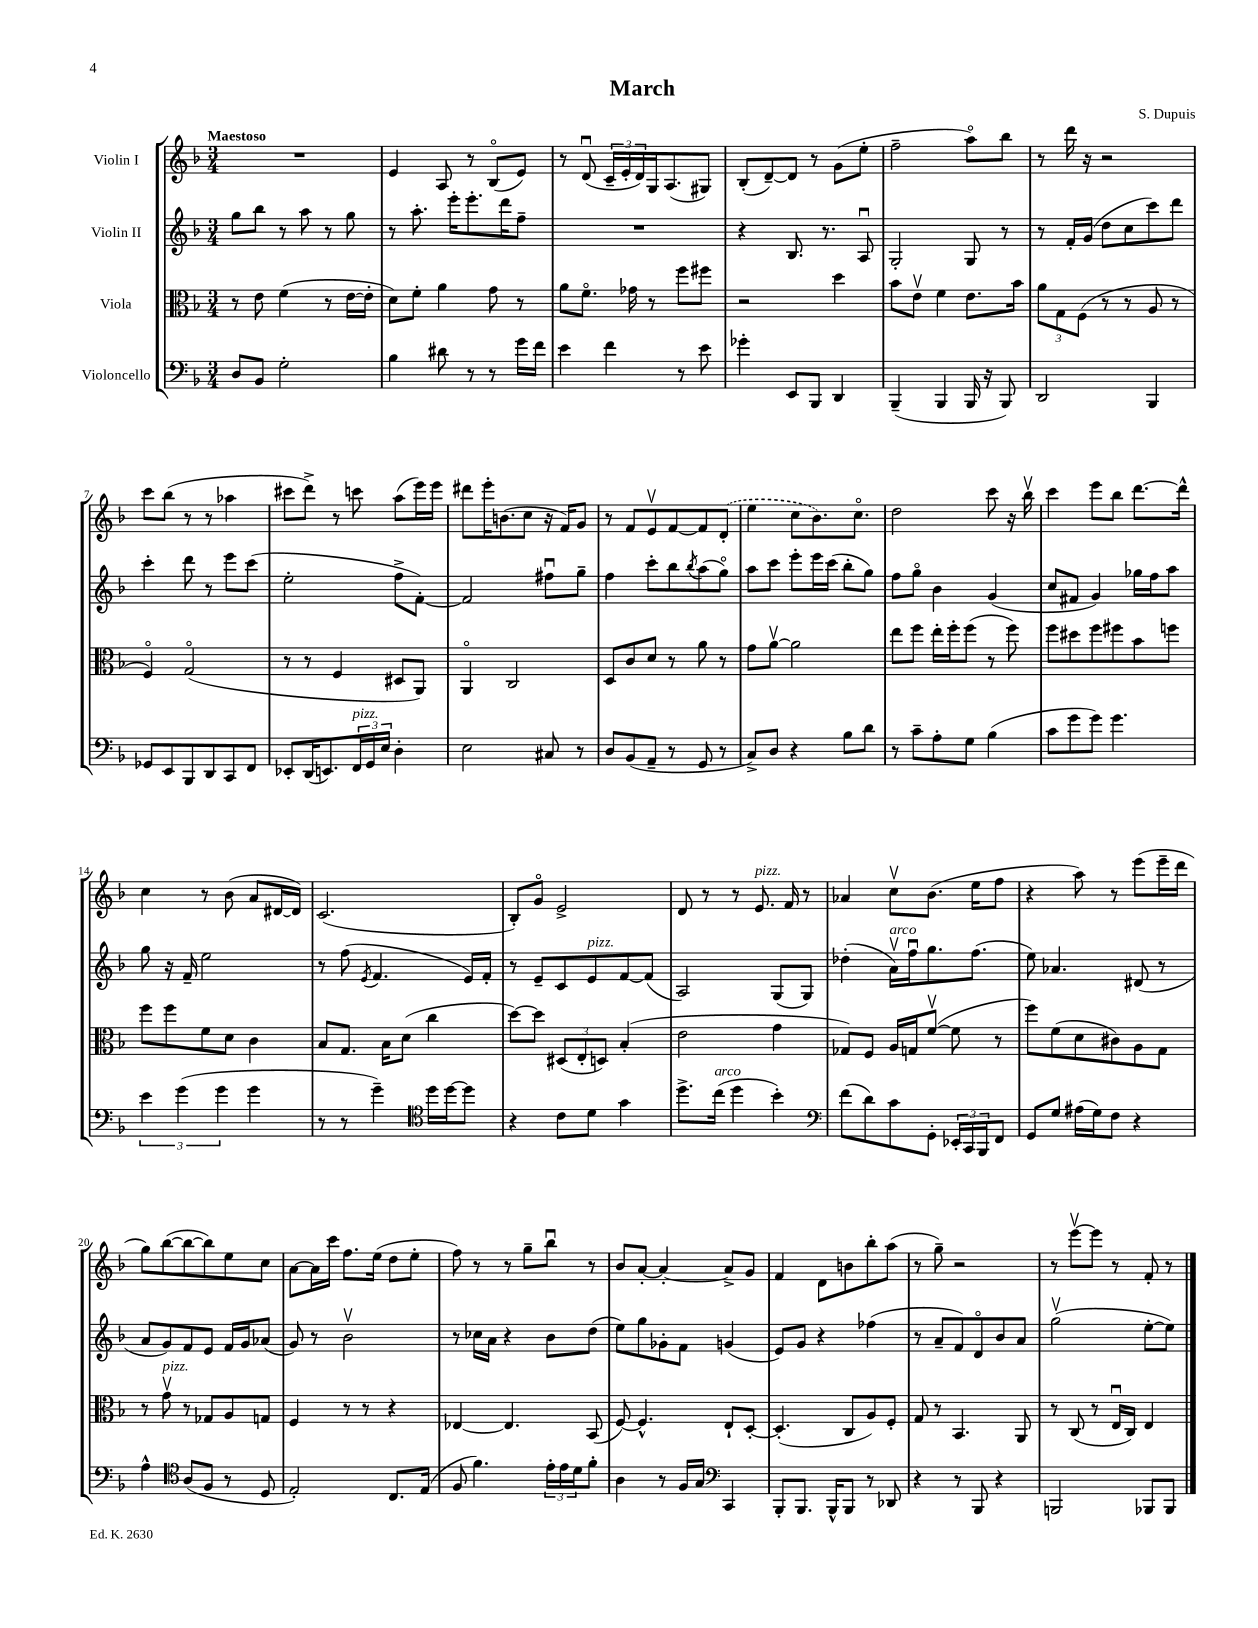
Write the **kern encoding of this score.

**kern	**kern	**kern	**kern
*staff4	*staff3	*staff2	*staff1
*clefF4	*clefC3	*clefG2	*clefG2
*k[b-]	*k[b-]	*k[b-]	*k[b-]
*M3/4	*M3/4	*M3/4	*M3/4
8D	8r	8gg	2.r
8BB-	8e	8bb-	.
2G'	(4f	8r	.
.	.	8aa	.
.	8r	8r	.
.	[16e	8gg	.
.	16e']	.	.
=	=	=	=
4B-	8d)	8r	4e
.	8f'	8.aa'	.
8d#	4a	.	8A
.	.	16eee'	.
8r	.	8.eee'	8r
8r	8g	.	(8B-o
.	.	16ddd	.
16g	8r	8ff~	8e)
16f	.	.	.
=	=	=	=
4e	8a	2.r	8r
.	8.fo	.	(8du
4f	.	.	24c~
.	.	.	24e'
.	16g-	.	.
.	.	.	24d)
.	8r	.	16G
.	.	.	(8.A
8r	8ff	.	.
8e	8ff#	.	8G#)
=	=	=	=
4g-'	2r	4r	(8B-'
.	.	.	[8d~)
8EE	.	8.B-	8d]
8BBB-	.	.	8r
.	.	8.r	.
4DD	4dd	.	(8g
.	.	8Au	8ee'
=	=	=	=
(4BBB-~	8b-	2G'	2ff~
.	8ev	.	.
4BBB-	4f	.	.
16BBB-	8.e	8G	8aao)
16r	.	.	.
8BBB-)	.	8r	8bb-
.	16b-	.	.
=	=	=	=
2DD	12a	8r	8r
.	12G	.	.
.	.	16f'	16ddd
.	(12F	.	.
.	.	(16g	16r
.	8r	8dd	2r
.	8r	8cc	.
4BBB-	8A	8ccc)	.
.	8r	8ddd	.
=	=	=	=
8GG-	4Fo)	4ccc'	8ccc
8EE	.	.	(8bb-
8BBB-	(2Go	8ddd	8r
8DD	.	8r	8r
8CC	.	8eee	4aa-
8FF	.	(8ccc	.
=	=	=	=
8EE-'	8r	2ee'	8ccc#
(16DD	8r	.	8ddd^)
8.EE)	.	.	.
.	4F	.	8r
24FF	.	.	8ccc
24GG	.	.	.
24E	.	.	.
4D'	8D#	8ff^	(8aa
.	8AA)	[8f')	16eee)
.	.	.	16eee
=	=	=	=
2E	4AAo	2f]	8ddd#
.	.	.	16eee'
.	.	.	(8.b
.	2C	.	.
.	.	.	8cc
8C#	.	8ff#u	16r
.	.	.	16f)
8r	.	8gg~	8g
=	=	=	=
8D	8D	4ff	8r
(8BB-	8c	.	8f
8AA~	8d	8ccc'	8ev
8r	8r	8bb-	[8f
.	.	8qbb-	.
8GG	8a	(8aa	8f]
8r	8r	8ggo)	(8d'
=	=	=	=
8C^)	8g	8aa	4ee
8D	[8av	8ccc	.
4r	2a]	8eee'	8cc
.	.	16eee	8.b-)
.	.	(16ccc	.
8B-	.	8bb-'	.
.	.	.	8.cco
8d	.	8gg)	.
=	=	=	=
8r	8ee	8ff	2dd
8c~	8ff	8ggo	.
8A'	16ee'	4b-	.
.	16ff'	.	.
8G	(8ff	.	.
(4B-	8r	(4g	8ccc
.	8ff)	.	16r
.	.	.	16bb-v
=	=	=	=
8c	8ff	8cc	4ccc
8g	8dd#	8f#	.
8g)	8ff	4g)	8eee
4.g	8ff#	.	8bb-
.	8b-	16gg-	[8.ddd
.	.	16ff	.
.	8ff	8aa	.
.	.	.	16ddd^^]
=	=	=	=
6e	8ff	8gg	4cc
.	8ff	16r	.
(6g	.	.	.
.	.	16f~	.
.	8f	2ee	8r
6g	.	.	.
.	8d	.	(8b-
4g	4c	.	8a
.	.	.	[16d#
.	.	.	16d#])
=	=	=	=
8r	8B-	8r	(2.c
8r	8.G	(8ff	.
.	.	8qe	.
4g~)	.	4.f	.
.	16B-	.	.
.	(8d	.	.
*clefC4	*	*	*
16dd	4cc	.	.
[16dd	.	.	.
8dd]	.	16e)	.
.	.	16f'	.
=	=	=	=
4r	[8dd)	8r	8B-')
.	8dd]	8e~	8go
8c	(12D#	8c	2e^
.	12E'	.	.
8d	.	8e	.
.	12D)	.	.
4g	(4B-'	[8f	.
.	.	(8f]	.
=	=	=	=
8.dd^	2e	2A)	8d
.	.	.	8r
(16cc	.	.	.
4dd	.	.	8r
.	.	.	8.e
4b-')	4g	(8G	.
.	.	.	16f
.	.	8G)	8r
=	=	=	=
*clefF4	*	*	*
(8f	8G-)	(4dd-'	4a-
8d)	8F	.	.
8c	16A	16av)	8ccv
.	16G	16ffu	.
8GG'	([8fv	8.gg	(8.b-
24EE-'	8f]	.	.
24CC	.	.	.
.	.	(8.ff	16ee
24BBB-	.	.	.
8FF	8r	.	8ff
=	=	=	=
8GG	8ff)	8ee)	4r
8G	(8f	4.a-	.
(16A#	8d	.	8aa)
16G)	.	.	.
8F	8c#)	.	8r
4r	8A	(8d#	(8eee
.	8G	8r	16eee~
.	.	.	16ddd
=	=	=	=
4A^^	8r	8a	8gg)
.	8gv	8g)	([8bb-
*clefC4	*	*	*
(8A	8r	8f	8bb-_
8F	8G-	8e	8bb-])
8r	8A	16f	8ee
.	.	16g	.
8D	8G	(8a-	8cc
=	=	=	=
2E')	4F	8g)	[8a
.	.	8r	16a]
.	.	.	16ccc
.	8r	2b-v	8.ff
.	8r	.	.
.	.	.	(16ee
8.C	4r	.	8dd
.	.	.	8ee'
(16E	.	.	.
=	=	=	=
8F	[4E-	8r	8ff)
4.f)	.	16cc-	8r
.	.	16a	.
.	4.E-]	4r	8r
.	.	.	8gg~
24e'	.	8b-	8bb-u
24e	.	.	.
24d	.	.	.
8f'	(8BB-	(8dd	8r
=	=	=	=
4A	[8F)	8ee)	8b-
.	4.F^^]	8gg	[8a'
8r	.	8g-'	4a'_
16F	.	8f	.
16G	.	.	.
*clefF4	*	*	*
4CC	8E`	(4g	8a^]
.	[8D'	.	8g
=	=	=	=
8BBB-'	(4.D']	8e)	4f
8.BBB-	.	8g	.
.	.	4r	8d
16BBB-^^	.	.	.
8BBB-	8C	.	8b
8r	8A)	(4ff-	8bb-'
8DD-	8F'	.	(8aa
=	=	=	=
4r	8G	8r	8r
.	8r	8a~	8gg~)
8r	4.BB-	8f)	2r
8BBB-	.	8do	.
4r	.	8b-	.
.	8AA	8a	.
=	=	=	=
2BBB	8r	(2ggv	8r
.	(8C	.	[8eeev
.	8r	.	8eee]
.	16Eu	.	8r
.	16C)	.	.
8BBB-	4E	[8ee'	8f'
8BBB-	.	8ee])	8r
==	==	==	==
*-	*-	*-	*-
